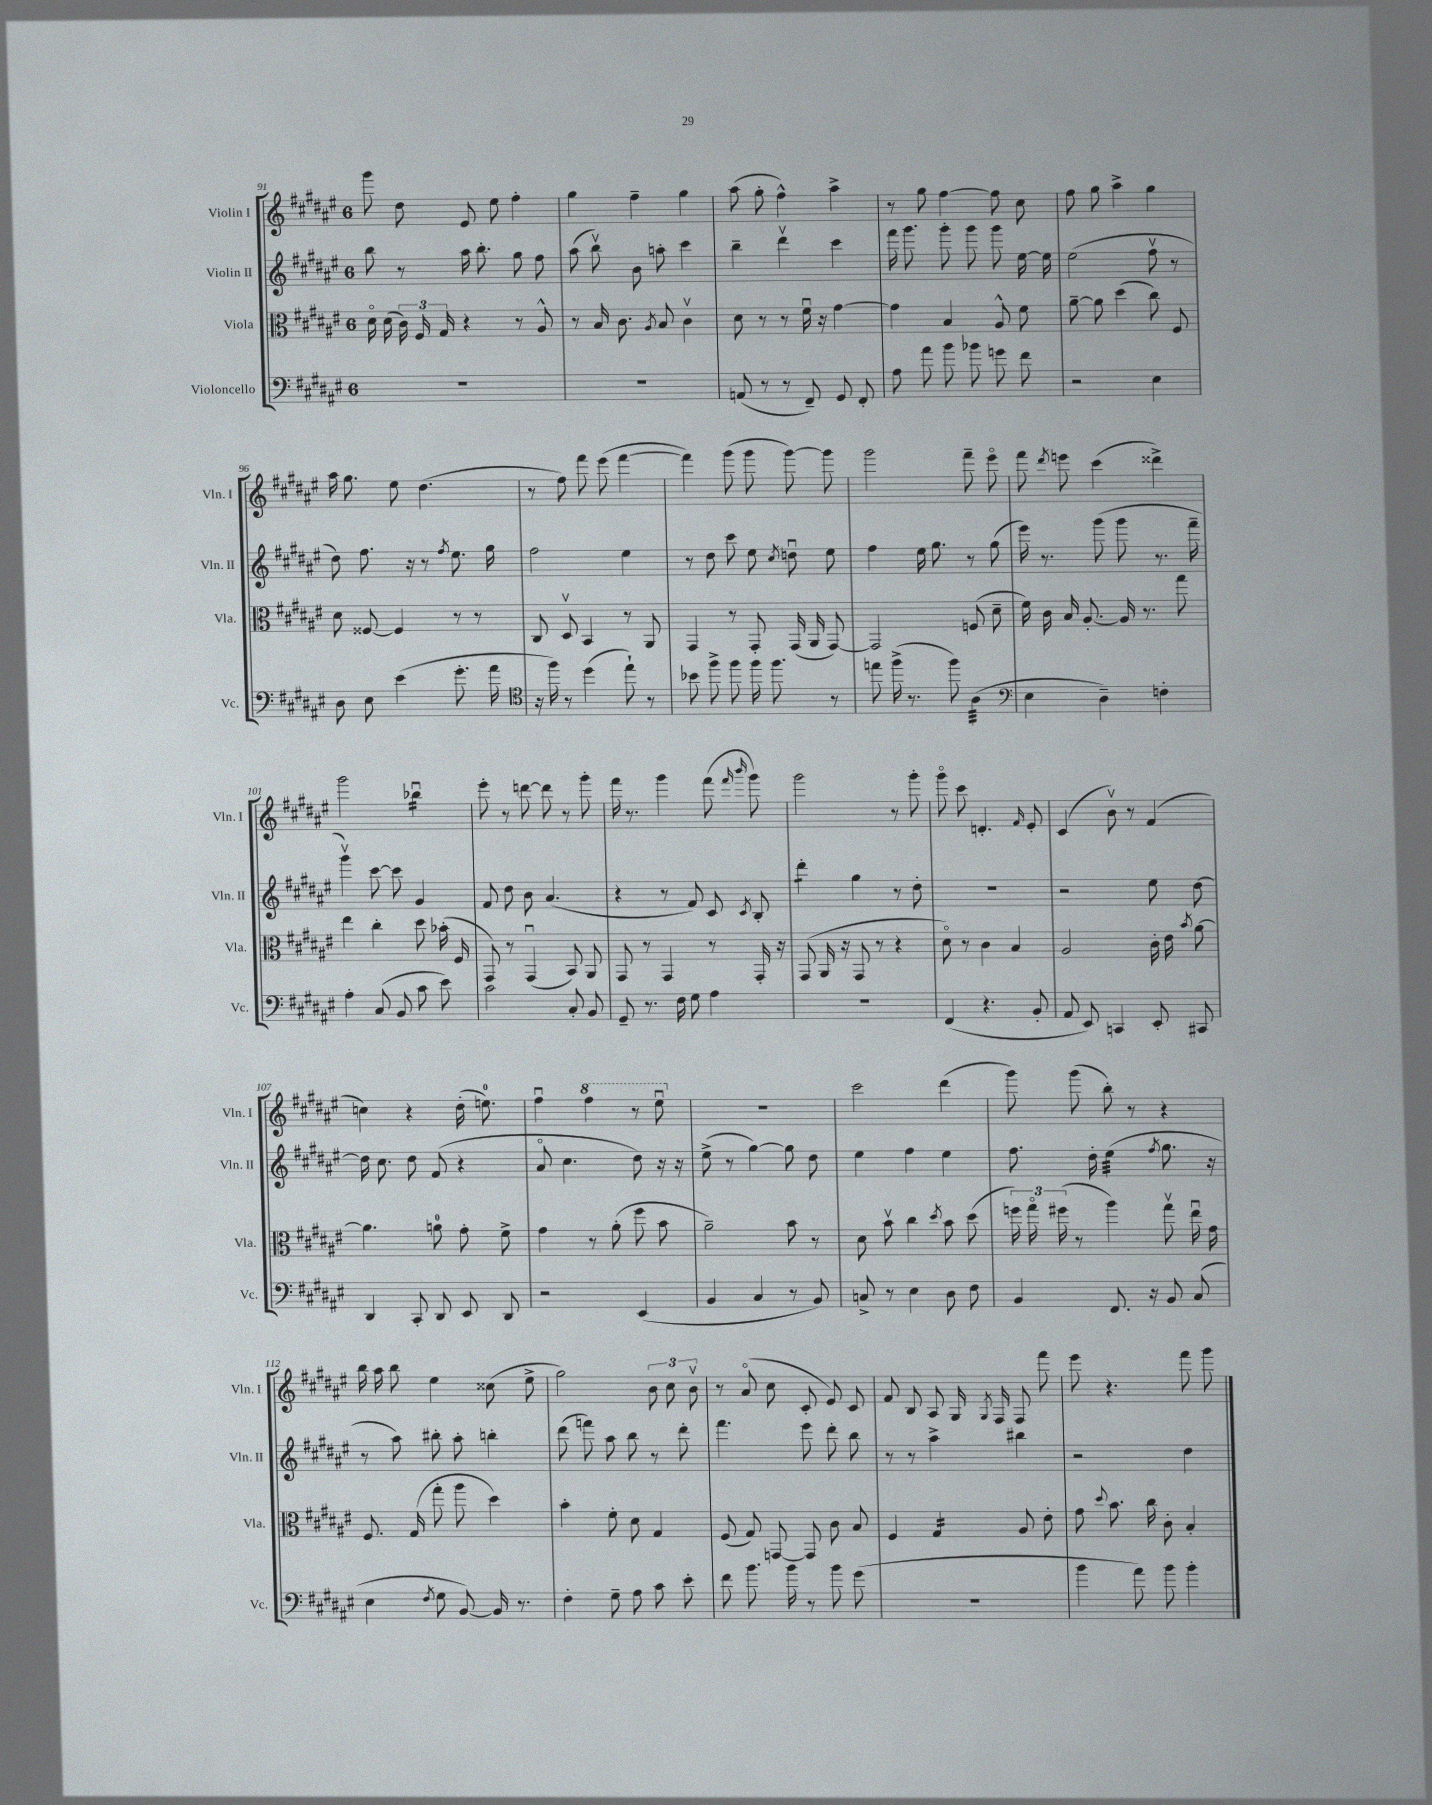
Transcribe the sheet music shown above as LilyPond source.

<<
\new StaffGroup <<
\new Staff = "s0" \with { instrumentName = "Violin I" shortInstrumentName = "Vln. I" } {
    \clef treble \key fis \major \once \override Staff.TimeSignature.style = #'single-digit \time 6/8
    \autoBeamOff gis'''8 dis''8 eis'8 eis''8 fis''4-. |
    gis''4 fis''4-- gis''4 |
    ais''8( gis''8-. fis''4-^) ais''4-> |
    r8 gis''8 fis''4~ fis''8 cis''8 |
    fis''8 gis''8 ais''4-> gis''4 |
    ais''16 gis''8. eis''8 dis''4.( |
    r8 fis''8) fis'''8 eis'''8( fis'''4~ |
    fis'''4) gis'''8( gis'''8 gis'''8~) gis'''8 |
    gis'''2 fis'''8-- eis'''8\flageolet |
    fis'''8 \acciaccatura { dis'''8 } e'''8 cis'''4( disis'''4->) |
    gis'''2 bes''4:16\downbow |
    eis'''8-. r8 d'''8~ d'''8 r8 gis'''8-. |
    fis'''16 r8. gis'''4 fis'''8( \grace { fis'''16 b'''16 } gis'''8) |
    gis'''2 r8 gis'''8-. |
    gis'''8\flageolet cis'''8 d'4.-. \grace { fis'16 } eis'8-. |
    cis'4( b'8\upbow) r8 fis'4( |
    c''4) r4 dis''16-.( e''8.-0) |
    fis''4\downbow \ottava #1 fis'''4 r8 eis'''8\downbow \ottava #0 |
    R2. |
    cis'''2 dis'''4( |
    gis'''8) gis'''8( b''8-.) r8 r4 |
    b''16 ais''16 b''8 eis''4 cisis''8( eis''8-> |
    gis''2) \tuplet 3/2 { b'8 cis''8 b'8\upbow } |
    r8 ais'8\flageolet( cis''8 cis'8-. eis'8) cis'8 |
    fis'8 b8 ais8 gis16 \acciaccatura { gis8 } fis16 fis8 fis'''8 |
    eis'''8 r4. fis'''8 gis'''8 \bar "|." |
}
\new Staff = "s1" \with { instrumentName = "Violin II" shortInstrumentName = "Vln. II" } {
    \clef treble \key fis \major \once \override Staff.TimeSignature.style = #'single-digit \time 6/8
    \autoBeamOff b''8 r8 ais''16 b''8.-. gis''8 fis''8 |
    ais''8( b''8\upbow) b'8 a''8-. cis'''4 |
    b''4-- dis'''4\upbow cis'''4 |
    fis'''16 gis'''8. gis'''8-. gis'''8 gis'''8 eis''16~ eis''16 |
    eis''2( fis''8\upbow r8 |
    dis''8) fis''8. r16 r8 \acciaccatura { fis''8 } eis''8. gis''16 |
    fis''2 eis''4 |
    r8 dis''8 cis'''8 eis''8 \acciaccatura { cis''8 } d''8\downbow eis''8 |
    fis''4 eis''16 gis''8. r8 gis''8( |
    eis'''16) r8. gis'''8( gis'''8 r8. fis'''16-- |
    gis'''4\upbow) cis'''8~ cis'''8 gis'4 |
    fis'8 dis''8 b'8 ais'4.( |
    r4 r8 fis'8) cis'8 \acciaccatura { cis'8 } b8-. |
    dis'''4:8-. gis''4 r8 dis''8-. |
    R2. |
    r2 eis''8 dis''8~ |
    dis''16 cis''8. dis''8 fis'8( r4 |
    ais'8\flageolet cis''4. dis''8) r16 r16 |
    eis''8->( r8 gis''4~) gis''8 dis''8 |
    eis''4 fis''4 eis''4 |
    fis''8. dis''16-. eis''4:32( \acciaccatura { fis''8 } gis''8. r16 |
    r8 ais''8) bis''8-. ais''8-. b''4-. |
    dis'''8( f'''8) ais''8 b''8 r8 dis'''8-. |
    fis'''4. eis'''8 dis'''8-. b''8 |
    r8 r8 ais''4-> bis''4 |
    r2 dis''4 \bar "|." |
}
\new Staff = "s2" \with { instrumentName = "Viola" shortInstrumentName = "Vla." } {
    \clef alto \key fis \major \once \override Staff.TimeSignature.style = #'single-digit \time 6/8
    \autoBeamOff dis'16\flageolet dis'16( \tuplet 3/2 { cis'16) fis16 gis16 } r4 r8 ais8-^ |
    r8 b16 cis'8. \acciaccatura { ais8 } b8 cis'4\upbow |
    dis'8 r8 r8 fis'16\downbow r16 gis'4~ |
    gis'4 b4 ais8-^ fis'8 |
    ais'8~-- ais'8 dis''4( cis''8) fis8 |
    dis'8 fisis8~ fisis4 r8 r8 |
    cis8 dis8\upbow b,4 r8 ais,8 |
    gis,4 r8 gis,8-. gis,16( ais,16 gis,8~) |
    gis,2 f8( dis'8-- |
    fis'16) cis'16 b16 ais8.~-. ais16 r8. gis''8 |
    eis''4 cis''4-. dis''8 bes'16-.( fis16 |
    gis,8) r8 gis,4\downbow( b,8) ais,8 |
    gis,8 r8 gis,4 r8 gis,16-. r16 |
    gis,8( ais,16 r16 gis,8 r8 r4 |
    dis'8\flageolet) r8 cis'4 b4 |
    ais2 cis'16-. eis'16 \acciaccatura { b'8 } ais'8~ |
    ais'4. a'8-0 gis'8-. fis'8-> |
    gis'4 r8 ais'8-.( fis''8 b'8 |
    ais'2--) b'8 r8 |
    dis'8 b'8\upbow cis''4 \acciaccatura { dis''8 } b'8 dis''8( |
    \tuplet 3/2 { f''16) gis''16\flageolet fis''16( } r8 ais''4) gis''8\upbow eis''16\downbow gis'16 |
    fis8. gis16( gis''8-. ais''8 dis''4) |
    b'4-. fis'8-. dis'8 gis4 |
    fis8( gis8) g,8~ g,8 cis'8 b8 |
    fis4 gis4:16 ais8 eis'8-. |
    gis'8 \appoggiatura { dis''8 } b'8. cis''16 cis'8-. b4-. \bar "|." |
}
\new Staff = "s3" \with { instrumentName = "Violoncello" shortInstrumentName = "Vc." } {
    \clef bass \key fis \major \once \override Staff.TimeSignature.style = #'single-digit \time 6/8
    \autoBeamOff R2. |
    R2. |
    a,8( r8 r8 fis,8--) gis,8 fis,8-. |
    ais8 ais'8 b'8 bes'8 g'8 fis'8 |
    r2 eis4 |
    dis8 eis8 eis'4( gis'8.-. ais'16 |
    \clef tenor r16 fis''16) r8 dis''4( eis''8-!) r8 |
    bes'8 fis''8-> fis''8 fis''16 fis''8. r8 |
    e''8 fis''16->( r8. fis''8) ais4:32( |
    \clef bass eis4 dis4--) f4-. |
    ais4-. cis8( b,8 cis'8 eis'8) |
    cis'2 cis8-. b,8 |
    gis,8-- r8. fis16 gis8 ais4 |
    R2. |
    fis,4( r4. b,8-. |
    ais,8 eis,8) c,4 eis,8-. cis,8 |
    dis,4 cis,8-. dis,8 eis,8 dis,8 |
    r2 eis,4( |
    b,4 cis4 r8 b,8) |
    c8-> r8 eis4 dis8 fis8 |
    b,4 fis,8. r16 b,8 cis8( |
    eis4 \acciaccatura { fis8 } gis8 b,8~) b,16 r8. |
    fis4-. gis8-- ais8 cis'8 eis'8-. |
    fis'8 b'8. b'16 r8 b'8 gis'8( |
    R2. |
    b'4 ais'8) b'8 b'4-. \bar "|." |
}
>>
>>
\layout { \context { \Score currentBarNumber = #91 } }
